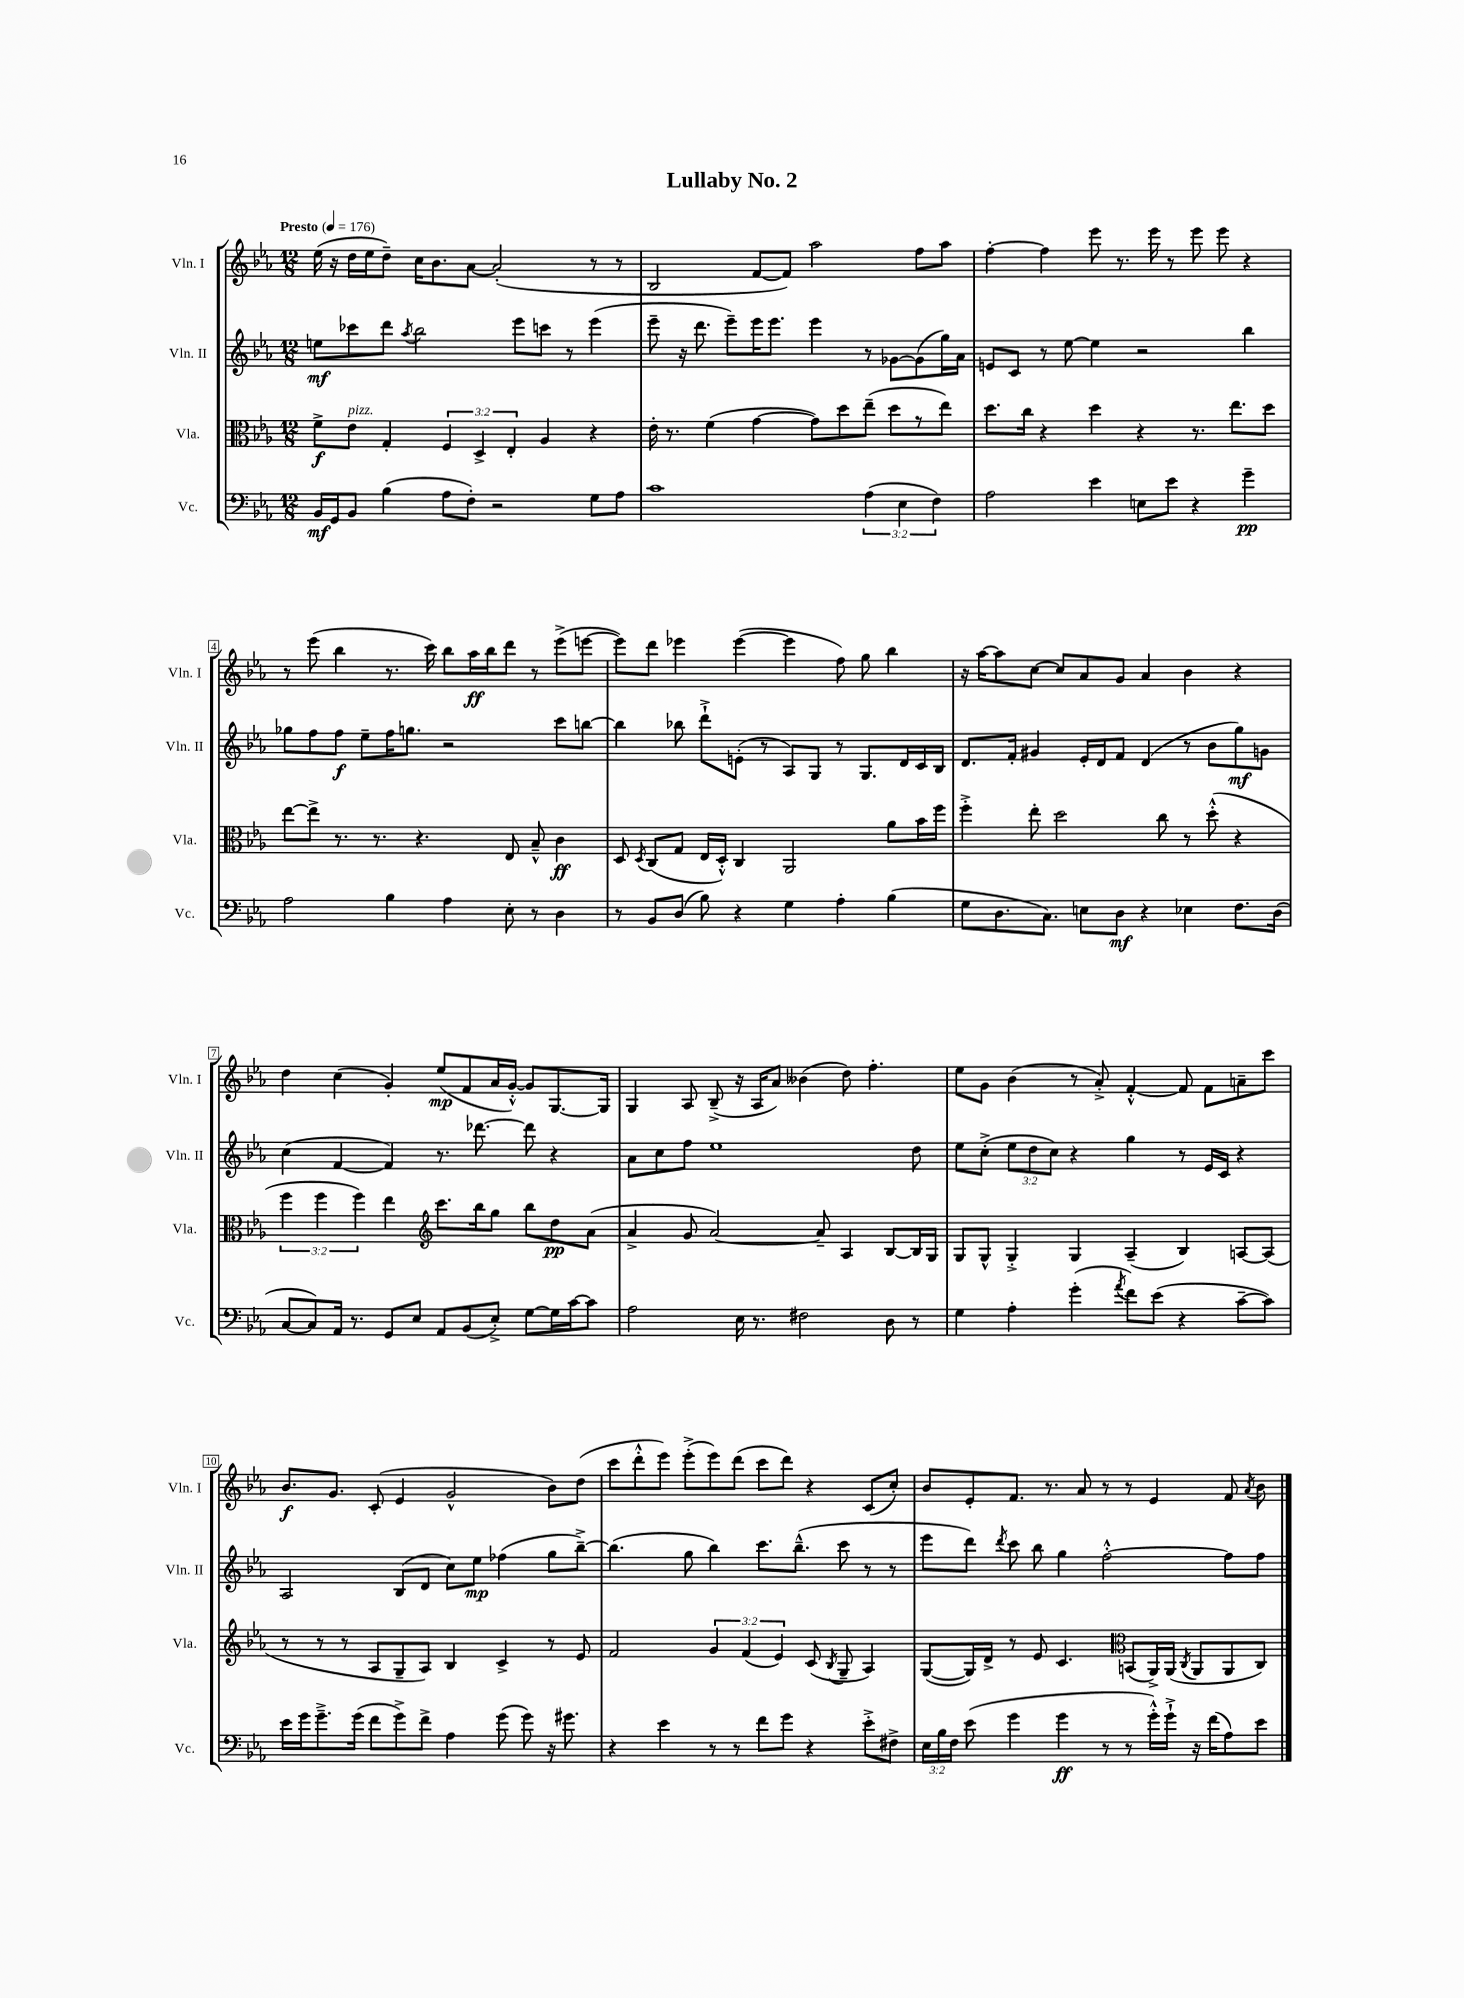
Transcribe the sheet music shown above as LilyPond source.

\header { title = "Lullaby No. 2" }
<<
\new StaffGroup <<
\new Staff = "s0" \with { instrumentName = "Vln. I" shortInstrumentName = "Vln. I" } {
    \clef treble \key ees \major \numericTimeSignature \time 12/8 \tempo "Presto" 4 = 176
    \autoBeamOff ees''16( r16 d''16[ ees''16 d''8]--) c''16[ bes'8. aes'8]~ aes'2-.( r8 r8 |
    bes2 f'8[~ f'8]) aes''2 f''8[ aes''8] |
    f''4~-. f''4 ees'''8 r8. ees'''16 r8 ees'''8 ees'''8 r4 |
    r8 ees'''8( bes''4 r8. c'''16) bes''8[ aes''16\ff bes''16 d'''8] r8 ees'''8[->( e'''8]~ |
    e'''8[) d'''8] ees'''4 ees'''4~( ees'''4 f''8) g''8 bes''4 |
    r16 aes''16[~ aes''8 c''8]~ c''8[ aes'8 g'8] aes'4 bes'4 r4 |
    d''4 c''4( g'4-.) ees''8[\mp( f'8 aes'16 g'16]~-.-^) g'8[ g8.~ g16] |
    g4 aes8 bes8--->( r16 aes16[ aes'8]) beses'4( d''8) f''4.-. |
    ees''8[ g'8] bes'4( r8 aes'8-.->) f'4~-.-^ f'8 f'8[ a'8-- c'''8] |
    bes'8.[\f g'8.] c'8-.( ees'4 g'2-^ bes'8[) d''8]( |
    c'''8[ d'''8-.-^ ees'''8]) ees'''8[-.->( ees'''8) d'''8]( c'''8[ d'''8]) r4 c'8[( c''8]-.) |
    bes'8[ ees'8-. f'8.] r8. aes'8 r8 r8 ees'4 f'8 \acciaccatura { aes'8 } bes'8 \bar "|." |
}
\new Staff = "s1" \with { instrumentName = "Vln. II" shortInstrumentName = "Vln. II" } {
    \clef treble \key ees \major \numericTimeSignature \time 12/8 \override Staff.TupletNumber.text = #tuplet-number::calc-fraction-text
    \autoBeamOff e''8[\mf ces'''8 d'''8] \acciaccatura { aes''8 } bes''2 ees'''8[ c'''8] r8 ees'''4( |
    ees'''8-- r16 d'''8. ees'''8[--) ees'''16 ees'''8.] ees'''4 r8 ges'8[~ ges'8( g''16) aes'16] |
    e'8[ c'8] r8 ees''8~ ees''4 r2 bes''4 |
    ges''8[ f''8 f''8]\f ees''8[-- f''16 g''8.] r2 c'''8[ b''8]~ |
    b''4 bes''8 d'''8[-!-> e'8]-.( r8 aes8[) g8] r8 g8.[ d'16 c'16 bes16] |
    d'8.[ f'16]-. gis'4 ees'16[-. d'16 f'8] d'4( r8 bes'8[ g''8\mf) g'8] |
    c''4( f'4~ f'4) r8. des'''8.~ des'''8 r4 |
    aes'8[ c''8 f''8] ees''1 d''8 |
    ees''8[ c''8]-.->( \tuplet 3/2 { ees''8[ d''8 c''8]) } r4 g''4 r8 ees'16[ c'16] r4 |
    aes2 bes8[( d'8] c''8[) ees''8]\mp fes''4( g''8[ bes''8]~--->) |
    bes''4.( g''8 bes''4) c'''8.[ bes''8.]---^( c'''8 r8 r8 |
    ees'''8[ d'''8]) \acciaccatura { d'''8 } c'''8 bes''8 g''4 f''2~-.-^ f''8[ f''8] \bar "|." |
}
\new Staff = "s2" \with { instrumentName = "Vla." shortInstrumentName = "Vla." } {
    \clef alto \key ees \major \numericTimeSignature \time 12/8 \override Staff.TupletNumber.text = #tuplet-number::calc-fraction-text
    \autoBeamOff f'8[->\f ees'8]^\markup { \italic "pizz." } g4-. \tuplet 3/2 { f4 d4-> ees4-. } aes4 r4 |
    ees'16-. r8. f'4( g'4~ g'8[) d''8 ees''8]--( d''8[ r8 ees''8]) |
    d''8.[ c''16] r4 d''4 r4 r8. ees''8.[ d''8] |
    ees''8[~ ees''8]-> r8. r8. r4. ees8 bes8---^ c'4\ff |
    d8 \acciaccatura { d8 } c8[( g8] ees16[ d16]-.-^) c4 aes,2 aes'8[ bes'16 f''16] |
    f''4-.-> ees''8-. d''2 c''8 r8 d''8-.-^( r4 |
    \tuplet 3/2 { f''4 f''4 f''4) } ees''4 \clef treble c'''8.[ bes''16 g''8] bes''8[ d''8\pp aes'8]( |
    aes'4-> g'8 aes'2~) aes'8-- aes4 bes8[~ bes16 g16] |
    g8[ g8]-^ g4-.-> g4 aes4--( bes4) a8[~ a8]( |
    r8 r8 r8 aes8[ g8-- aes8]) bes4 c'4-> r8 ees'8 |
    f'2 \tuplet 3/2 { g'4 f'4( ees'4) } c'8( \acciaccatura { bes8 } g8-- aes4) |
    g8[~( g16) d'16]-> r8 ees'8 c'4. \clef alto b,8[( aes,16->) aes,16]( \acciaccatura { c8 } aes,8[ aes,8 c8]) \bar "|." |
}
\new Staff = "s3" \with { instrumentName = "Vc." shortInstrumentName = "Vc." } {
    \clef bass \key ees \major \numericTimeSignature \time 12/8 \override Staff.TupletNumber.text = #tuplet-number::calc-fraction-text
    \autoBeamOff bes,16[\mf g,16 bes,8] bes4( aes8[ f8]-.) r2 g8[ aes8] |
    c'1 \tuplet 3/2 { aes4( ees4 f4) } |
    aes2 ees'4 e8[ ees'8] r4 g'4--\pp |
    aes2 bes4 aes4 ees8-. r8 d4 |
    r8 bes,8[ d8]( bes8) r4 g4 aes4-. bes4( |
    g8[ d8. c8.]) e8[ d8]\mf r4 ees4 f8.[ d16]( |
    c8[~ c8) aes,16] r8. g,8[ ees8] aes,8[ bes,8( ees8]-.->) g8[~ g16 c'16~ c'8] |
    aes2 ees16 r8. fis2 d8 r8 |
    g4 aes4-. g'4-.( \acciaccatura { aes'8 } f'8[) ees'8]( r4 c'8[~-- c'8]) |
    ees'16[ g'16 g'8.---> g'16]( f'8[ g'8->) f'8]-> aes4 g'8( g'8) r16 gis'8. |
    r4 ees'4 r8 r8 f'8[ g'8] r4 ees'8[-.-> fis8]-> |
    \tuplet 3/2 { ees16[ bes16 f16] } ees'8( g'4 g'4\ff r8 r8 g'16[-.-^) g'16]-!-> r16 f'16[( aes8) ees'8] \bar "|." |
}
>>
>>
\layout { \context { \Score \override BarNumber.stencil = #(make-stencil-boxer 0.1 0.3 ly:text-interface::print) } }
